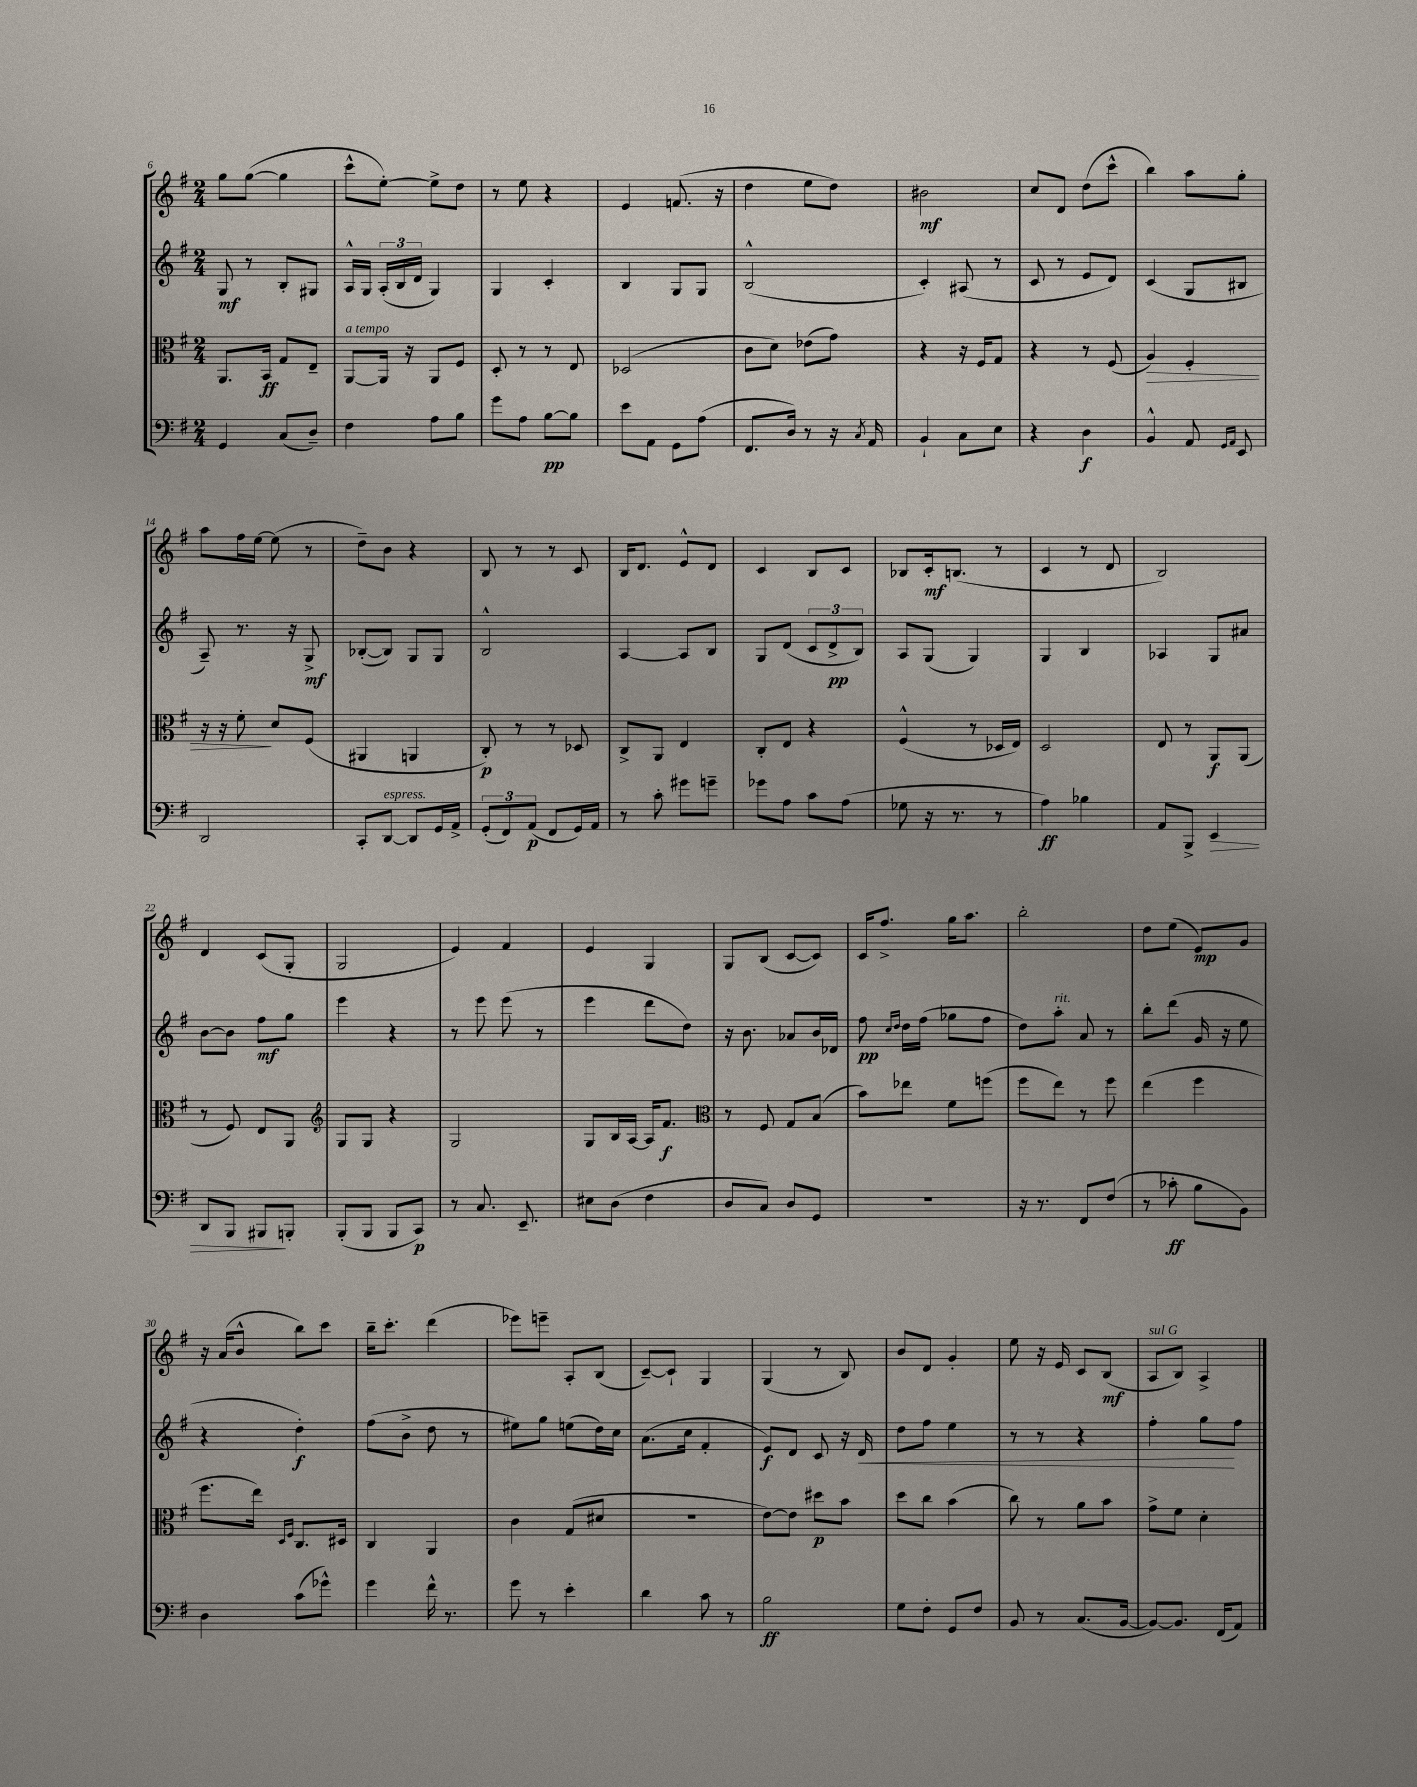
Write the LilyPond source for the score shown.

<<
\new StaffGroup <<
\new Staff = "s0" {
    \clef treble \key g \major \numericTimeSignature \time 2/4
    \autoBeamOff g''8[ g''8]~( g''4 |
    c'''8[-^ e''8]~-.) e''8[-> d''8] |
    r8 e''8 r4 |
    e'4 f'8.( r16 |
    d''4 e''8[ d''8]) |
    bis'2\mf |
    c''8[ d'8] d''8[( c'''8]-^ |
    b''4) a''8[ g''8]-. |
    a''8[ fis''16 e''16]~ e''8( r8 |
    d''8[--) b'8] r4 |
    b8 r8 r8 c'8 |
    b16[ d'8.] e'8[-^ d'8] |
    c'4 b8[ c'8] |
    bes8[ c'16-.\mf b8.]( r8 |
    c'4 r8 d'8 |
    b2) |
    d'4 c'8[( g8]-. |
    g2 |
    e'4) fis'4 |
    e'4 g4 |
    g8[ b8]( c'8[~ c'8]) |
    c'16[ fis''8.]-> g''16[ a''8.] |
    b''2-. |
    d''8[ e''8]( e'8[\mp) g'8] |
    r16 a'16[( b'8]-^ b''8[) c'''8] |
    b''16[-- c'''8.]-. d'''4( |
    ees'''8[) e'''8]-- a8[-. b8]( |
    c'8[~--) c'8]-! g4 |
    g4( r8 b8) |
    b'8[ d'8] g'4-. |
    e''8 r16 e'16 c'8[ b8]\mf( |
    a8[^\markup { \italic "sul G" } b8]) a4-> \bar "|." |
}
\new Staff = "s1" {
    \clef treble \key g \major \numericTimeSignature \time 2/4
    \autoBeamOff g8\mf r8 b8[-. gis8] |
    a16[-^ g16] \tuplet 3/2 { a16[-.( b16 d'16] } g4) |
    g4 c'4-. |
    b4 g8[ g8] |
    b2-^( |
    c'4-.) ais8( r8 |
    c'8 r8 e'8[ d'8]) |
    c'4( g8[ bis8] |
    a8--) r8. r16 g8->\mf |
    bes8[~-.( bes8]) g8[ g8] |
    b2-^ |
    a4~ a8[ b8] |
    g8[ d'8]( \tuplet 3/2 { c'8[ d'8->\pp b8]) } |
    a8[ g8]( g4) |
    g4 b4 |
    aes4 g8[ ais'8] |
    b'8[~ b'8] fis''8[\mf g''8] |
    e'''4 r4 |
    r8 e'''8 e'''8( r8 |
    e'''4 d'''8[ d''8]) |
    r16 b'8. aes'8[ b'16 des'16] |
    fis''8\pp \grace { c''16[ d''16] } d''16[ fis''16]( ges''8[ fis''8] |
    d''8[) a''8]-.^\markup { \italic "rit." } a'8 r8 |
    b''8[-. d'''8]( g'16 r16 e''8 |
    r4 d''4-.\f) |
    fis''8[( b'8]-> d''8 r8 |
    eis''8[) g''8] e''8[( d''16) c''16] |
    a'8.[( c''16] fis'4-. |
    e'8[\f) d'8] c'8 r16 d'16\< |
    d''8[ fis''8] e''4 |
    r8 r8 r4 |
    fis''4-. g''8[\! fis''8] \bar "|." |
}
\new Staff = "s2" {
    \clef alto \key g \major \numericTimeSignature \time 2/4
    \autoBeamOff a,8.[ b,16]\ff g8[ e8]-- |
    a,8[~^\markup { \italic "a tempo" } a,16] r16 a,8[ fis8] |
    d8-. r8 r8 e8 |
    des2( |
    c'8[ d'8]) ees'8[( g'8]) |
    r4 r16 fis16[ g8] |
    r4 r8 fis8( |
    a4\>) fis4-. |
    r16 r16 fis'8-.\! d'8[ fis8]( |
    ais,4 a,4 |
    c8-.\p) r8 r8 des8 |
    c8[-> a,8] e4 |
    c8[-. e8] r4 |
    fis4-^( r8 des16[ e16]) |
    d2 |
    e8 r8 a,8[\f a,8]( |
    r8 fis8) e8[ a,8] |
    \clef treble g8[ g8] r4 |
    g2 |
    g8[ b16 a16]~ a16[ fis'8.]\f |
    \clef alto r8 fis8 g8[ b8]( |
    b'8[) ees''8] fis'8[ f''8]( |
    fis''8[ e''8]) r8 fis''8 |
    e''4( fis''4 |
    fis''8.[ e''16]) \grace { d16[ fis16] } c8.[ dis16] |
    c4 a,4 |
    c'4 g8[( dis'8] |
    R2 |
    e'8[~) e'8] dis''8[\p b'8] |
    d''8[ c''8] b'4( |
    c''8) r8 a'8[ b'8] |
    g'8[-> fis'8] d'4-. \bar "|." |
}
\new Staff = "s3" {
    \clef bass \key g \major \numericTimeSignature \time 2/4
    \autoBeamOff g,4 c8[( d8]--) |
    fis4 a8[ b8] |
    g'8[ a8] b8[~\pp b8] |
    e'8[ a,8] g,8[ a8]( |
    fis,8.[ d16]) r8 r16 \acciaccatura { c8 } a,16 |
    b,4-! c8[ e8] |
    r4 d4\f |
    b,4-^ a,8 \grace { g,16[ a,16] } e,8 |
    d,2 |
    c,8[-. d,8]~^\markup { \italic "espress." } d,8[ g,16 a,16]-> |
    \tuplet 3/2 { g,8[-.( fis,8) a,8]\p( } fis,8[ g,16) a,16] |
    r8 c'8-. gis'8[ g'8]-- |
    ges'8[ a8] c'8[ a8]( |
    ges8 r16 r8. r8 |
    a4\ff) bes4 |
    a,8[ b,,8]-> e,4\> |
    d,8[ b,,8] bis,,8[\! b,,8]-. |
    b,,8[-.( b,,8] b,,8[ c,8]\p) |
    r8 c8. e,8.-- |
    eis8[ d8]( fis4 |
    d8[ c8]) d8[ g,8] |
    r2 |
    r16 r8. fis,8[ fis8]( |
    r8 ces'8-.\ff b8[ b,8]) |
    d4 c'8[( ges'8]-^) |
    g'4 fis'16-^ r8. |
    g'8 r8 e'4-. |
    d'4 c'8 r8 |
    b2\ff |
    g8[ fis8]-. g,8[ fis8] |
    b,8 r8 c8.[( b,16]~ |
    b,8[~) b,8.] fis,16[( a,8]) \bar "|." |
}
>>
>>
\layout { \context { \Score currentBarNumber = #6 } }
